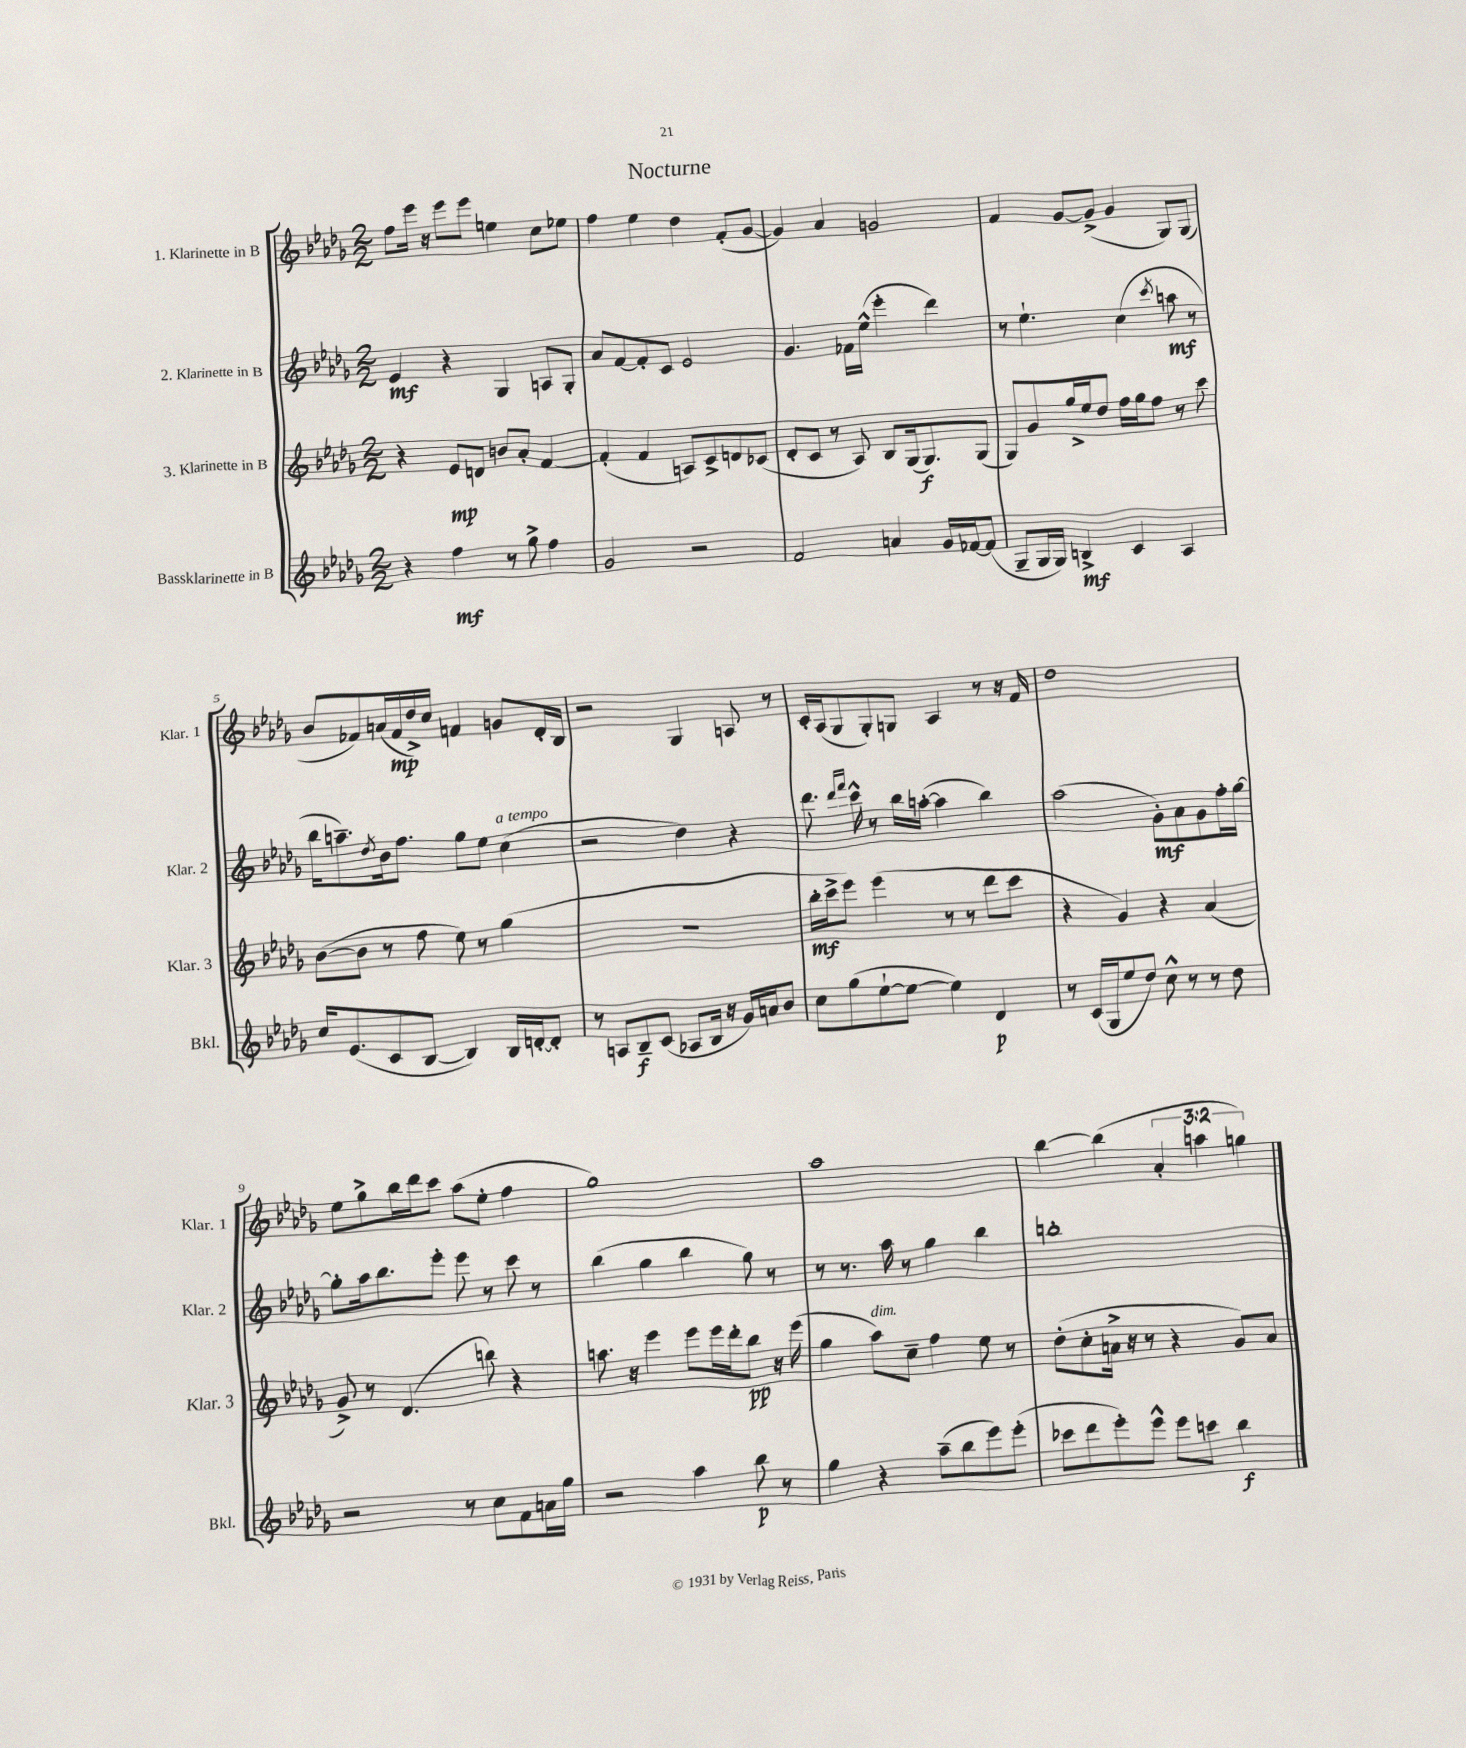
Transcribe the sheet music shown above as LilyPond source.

\header { title = "Nocturne" }
<<
\new StaffGroup <<
\new Staff = "s0" \with { instrumentName = "1. Klarinette in B" shortInstrumentName = "Klar. 1" } {
    \clef treble \key des \major \numericTimeSignature \time 2/2 \override Staff.TupletNumber.text = #tuplet-number::calc-fraction-text
    f''8 ees'''16 r16 ees'''8 ees'''8 e''4 c''8 ees''8 |
    f''4 ees''4 des''4 f'8-.( ges'8~ |
    ges'4) aes'4 g'2 |
    f'4 ges'8~ ges'8->( ges'4 ges8) ges8( |
    bes'8 fes'8) a'16( fes'16\mp des''16->) c''16 f'4 g'8 des'16-. bes16 |
    r2 ges4 a8 r8 |
    c'16-. aes16( ges8 ges8-.) g8 aes4 r8 r16 f'16 |
    des''1 |
    ees''8 ges''8-> bes''16 des'''16 c'''8 aes''8( ees''8-. f''4 |
    ges''1) |
    aes''1 |
    bes''4~ bes''4( \tuplet 3/2 { aes'4-. a''4 g''4) } \bar "|." |
}
\new Staff = "s1" \with { instrumentName = "2. Klarinette in B" shortInstrumentName = "Klar. 2" } {
    \clef treble \key des \major \numericTimeSignature \time 2/2
    ees'4\mf r4 ges4 a8 ges8-. |
    aes'8 f'8~ f'8-. c'8 ees'2 |
    ges'4. fes'16 ees''16-^( ees'''4-. des'''4) |
    r8 ees''4.-! c''4( \acciaccatura { c'''8 } a''8\mf r8 |
    bes''16 a''8.--) \acciaccatura { des''8 } bes'16 f''8. ges''8 ees''8 c''4^\markup { \italic "a tempo" }( |
    r2 des''4) r4 |
    des'''8. \grace { des'''16 f'''16 } c'''16-^ r8 bes''16 a''16~-.( a''4 bes''4) |
    aes''2( ges'8-.\mf) aes'8 ges'8 f''16-. ges''16~ |
    ges''8-. aes''16 bes''8. ees'''8-. ees'''8 r8 c'''8 r8 |
    bes''4( ges''4 bes''4 ges''8) r8 |
    r8 r8. aes''16 r8 ges''4 bes''4 |
    b''1-. \bar "|." |
}
\new Staff = "s2" \with { instrumentName = "3. Klarinette in B" shortInstrumentName = "Klar. 3" } {
    \clef treble \key des \major \numericTimeSignature \time 2/2
    r4 ees'8\mp d'8 b'8 aes'8-. f'4~ |
    f'4-.( f'4 a8) c'8-> d'8 ces'8( |
    des'8-. c'8 r8 aes8) bes8 ges16( ges8.\f) ges8( |
    ges8) ges'8 ges''16-> ees''16 des''8 f''16 ges''16 f''8 r8 c'''8 |
    bes'8~( bes'8 r8 f''8 ees''8) r8 ges''4( |
    R1 |
    bes''16-.\mf c'''16-> ees'''8) ees'''4( r8 r8 des'''8 c'''8 |
    r4 ges'4) r4 aes'4( |
    ges'8->) r8 des'4.( b''8) r4 |
    a''8. r16 ees'''4 ees'''8 ees'''16 des'''16-. bes''8\pp r16 ees'''16( |
    ges''4 aes''8^\markup { \italic "dim." }) c''8-- f''4 ees''8 r8 |
    des''8-.( c''8-. a'16-> r16 r8 r4 ges'8) a'8 \bar "|." |
}
\new Staff = "s3" \with { instrumentName = "Bassklarinette in B" shortInstrumentName = "Bkl." } {
    \clef treble \key des \major \numericTimeSignature \time 2/2
    r4 f''4\mf r8 ges''8-> f''4 |
    ges'2 r2 |
    f'2 a'4 ges'16 fes'16~ fes'8( |
    ges8-- ges16 ges16) b4->\mf c'4 aes4 |
    c''16 ees'8.( c'8 bes8~ bes4) bes16 d'16~-. d'8-. |
    r8 a8 bes8--\f c'8( aes8 bes16 r16 ges'16) a'16 bes'8 |
    c''8 ges''8( ees''8~-! ees''8~ ees''4) des'4\p |
    r8 c'16( ges16 ees''8 des''8) c''8-^ r8 r8 des''8 |
    r2 r8 c''8 f'8 a'16 ges''16 |
    r2 aes''4 bes''8\p r8 |
    ges''4 r4 aes''8--( bes''8 ees'''8) ees'''8-.( |
    ces'''8 des'''8 ees'''8-.) ees'''8-^ ees'''8 c'''8 bes''4\f \bar "|." |
}
>>
>>
